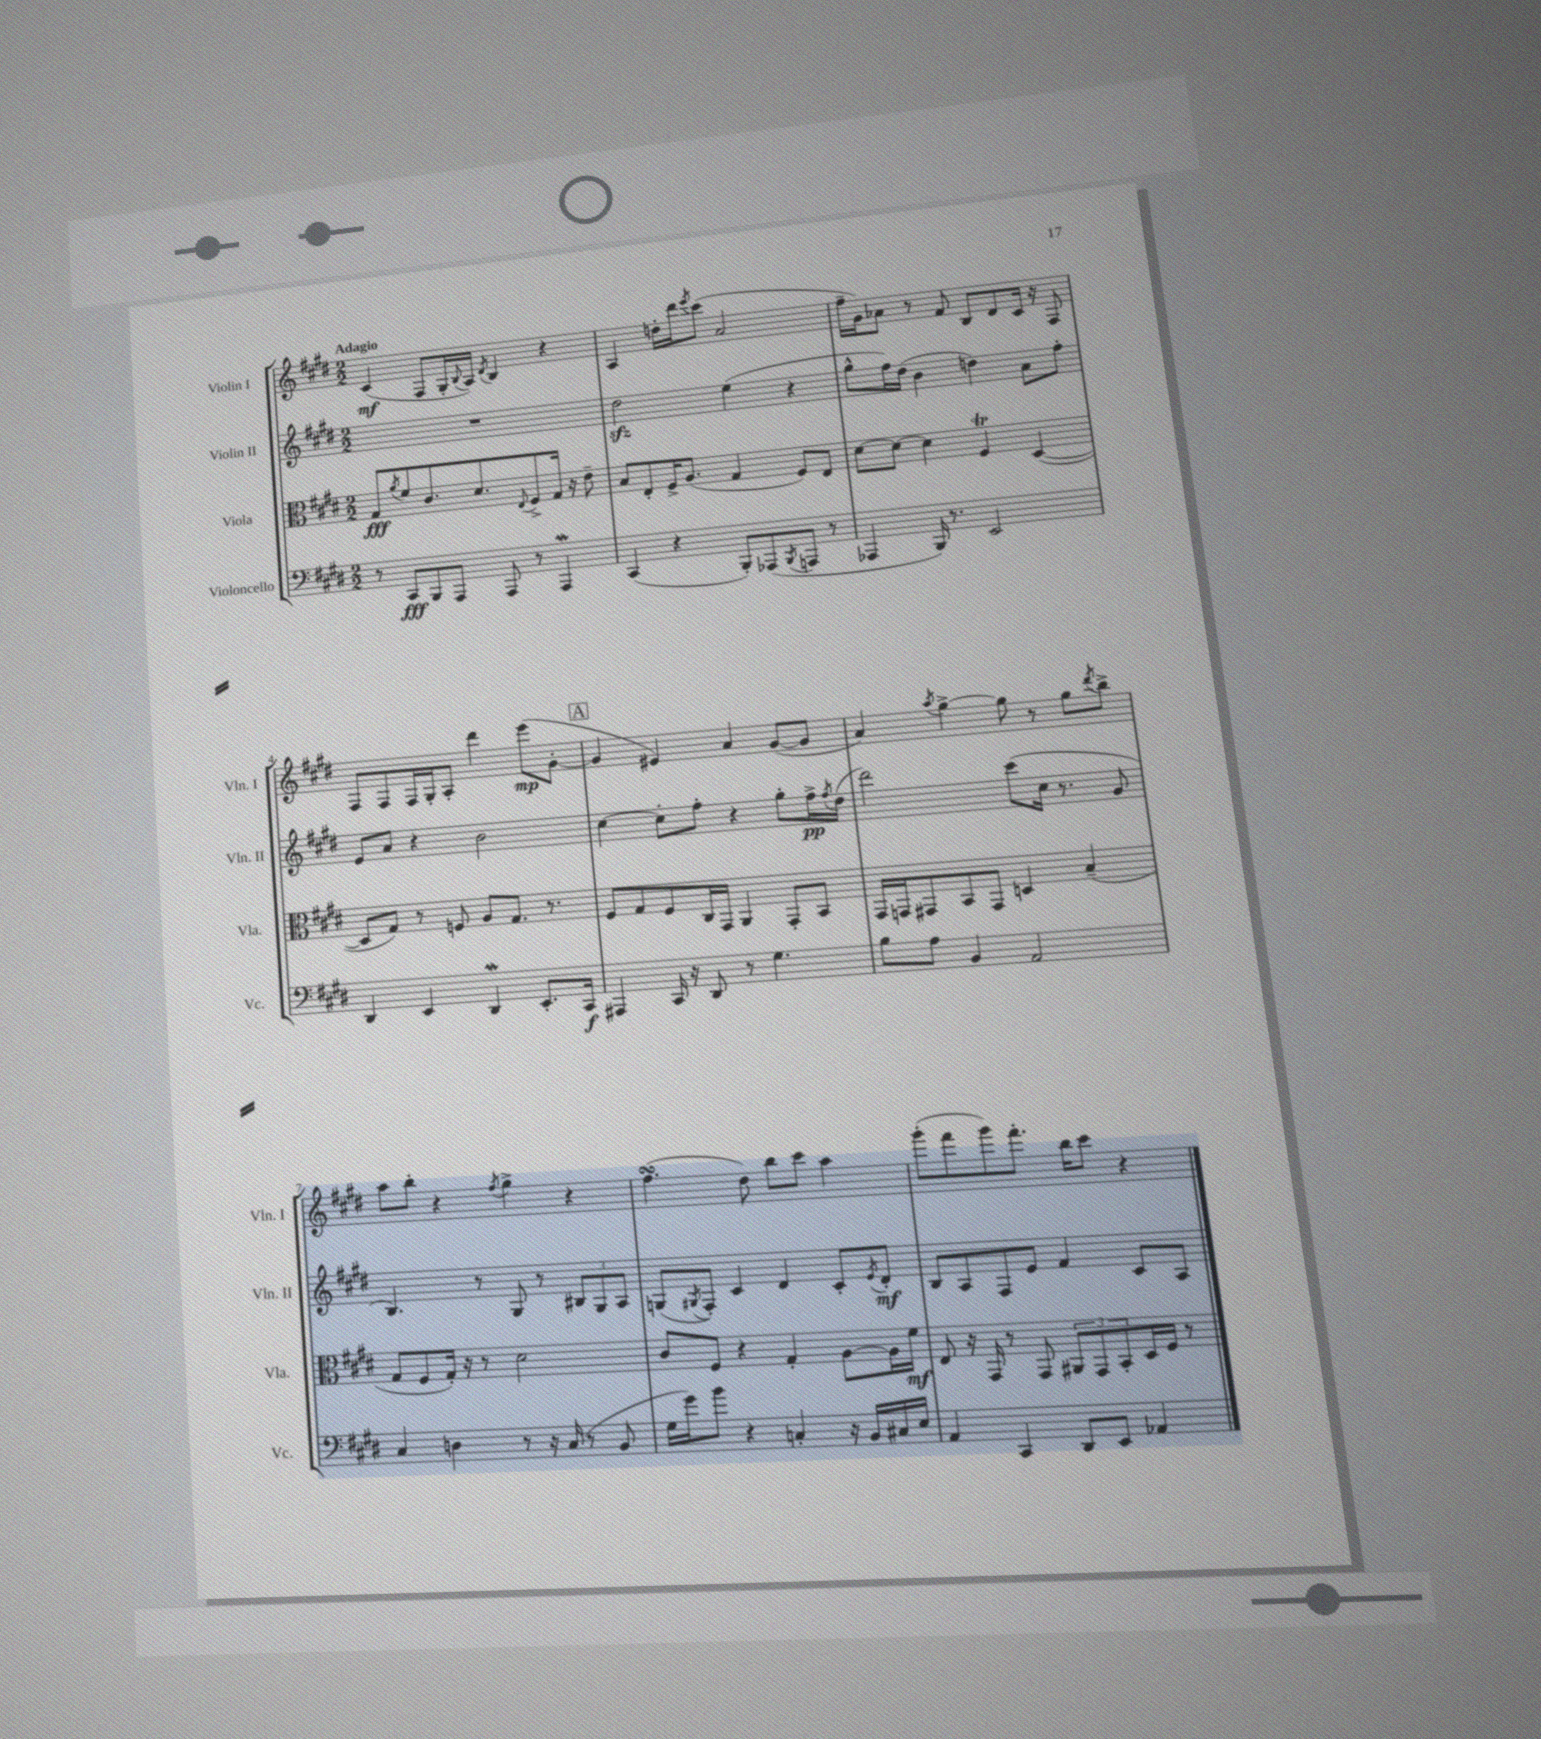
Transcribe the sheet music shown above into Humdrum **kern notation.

**kern	**kern	**kern	**kern
*staff4	*staff3	*staff2	*staff1
*clefF4	*clefC3	*clefG2	*clefG2
*k[f#c#g#d#]	*k[f#c#g#d#]	*k[f#c#g#d#]	*k[f#c#g#d#]
*M2/2	*M2/2	*M2/2	*M2/2
8r	8G#	1r	(4c#
.	8qa	.	.
8CC#	8f#	.	.
8BBB	8.c#	.	8F#
8AAA	.	.	16G#'
.	.	.	8qqB
.	8.d#	.	16A)
.	.	.	8qd#
8AAA	.	.	4B
.	8qqE	.	.
8r	8F#^	.	.
4AAA	16G#	.	4r
.	16r	.	.
.	8e~	.	.
=	=	=	=
(4CC#	8B	2dd#	4A
.	8E'	.	.
4r	16F#^	.	16dd'
.	(8.A	.	16ddd#
.	.	.	8qeee
.	.	.	(8ccc#
8BBB')	4G#	(4ee	2a
(8AAA-	.	.	.
8qBBB	.	.	.
8AAA	8F#)	4r	.
8r	8E	.	.
=	=	=	=
4AAA-	[8d#	8gg#^^	16ff#~
.	.	.	16g#)
.	8d#_	16ff#)	8a-
.	.	(16dd#	.
16BBB)	4d#]	4b	8r
8.r	.	.	.
.	.	.	8f#
2EE	4F#	4dd)	8B
.	.	.	8d#
.	([4D#	8a	16c#
.	.	.	16r
.	.	8ff#'	8F#
=	=	=	=
4DD#	8D#]	8e	8F#
.	8G#)	8a	8F#
4EE	8r	4r	16F#
.	.	.	16G#'
.	8F	.	8A'
4DD#	8A	2b	4ddd#
.	8.G#	.	.
8.EE'	.	.	(8eee
.	8.r	.	.
.	.	.	[8g#'
16CC#	.	.	.
=	=	=	=
4AAA#	8F#	[4cc#	4g#]
.	8G#	.	.
16CC#	8F#	8cc#']	4e#)
16r	.	.	.
8DD#	16C#	8ff#'	.
.	16GG#	.	.
8r	4AA	4r	4a
4.G#	.	.	.
.	8GG#'	8gg#'	([8g#
.	8BB	16ff#^	8g#]
.	.	8qff#	.
.	.	(16dd#	.
=	=	=	=
8B	16GG#	2ddd#)	4a)
.	16GG	.	.
8A	8GG#	.	.
.	.	.	8qaa
4BB	8BB	.	[4gg#^
.	8GG#	.	.
2AA	4D	(8ccc#	8gg#]
.	.	16cc#	8r
.	.	8.r	.
.	(4B~	.	8gg#
.	.	.	8qddd#
.	.	8g#	8bb^
=	=	=	=
4C#	8G#	4.B)	8aa
.	8F#	.	8bb'
4D	16G#')	.	4r
.	16r	.	.
.	8r	8r	.
.	.	.	8qff#
8r	2d#	8G#	4gg#^
16r	.	8r	.
(16C#	.	.	.
8r	.	12B#	4r
.	.	12G#	.
8BB	.	.	.
.	.	12A	.
=	=	=	=
16G#	8c#	(8G	(4.ff#
16g#)	.	.	.
.	.	8qG#	.
8b	8F#	8F#')	.
4r	4r	4c#	.
.	.	.	8dd#)
4C'	4G#'	4d#	8bb
.	.	.	8ccc#
16r	[8A	8c#'	4aa
16BB	.	.	.
.	.	8qe	.
16C#	16A]	8d#'	.
16E	16f#	.	.
=	=	=	=
4AA	8E	8B	(8ggg#'
.	16r	8A	8fff#
.	16GG#	.	.
4CC#	8r	8F#	8ggg#)
.	8GG#	8e	8.fff#'
8DD#	12AA#	4f#	.
.	.	.	16bb
.	12GG#	.	.
8EE	.	.	8ccc#
.	12BB'	.	.
4AA-	16D#	8c#	4r
.	16F#	.	.
.	8r	8A	.
==	==	==	==
*-	*-	*-	*-
